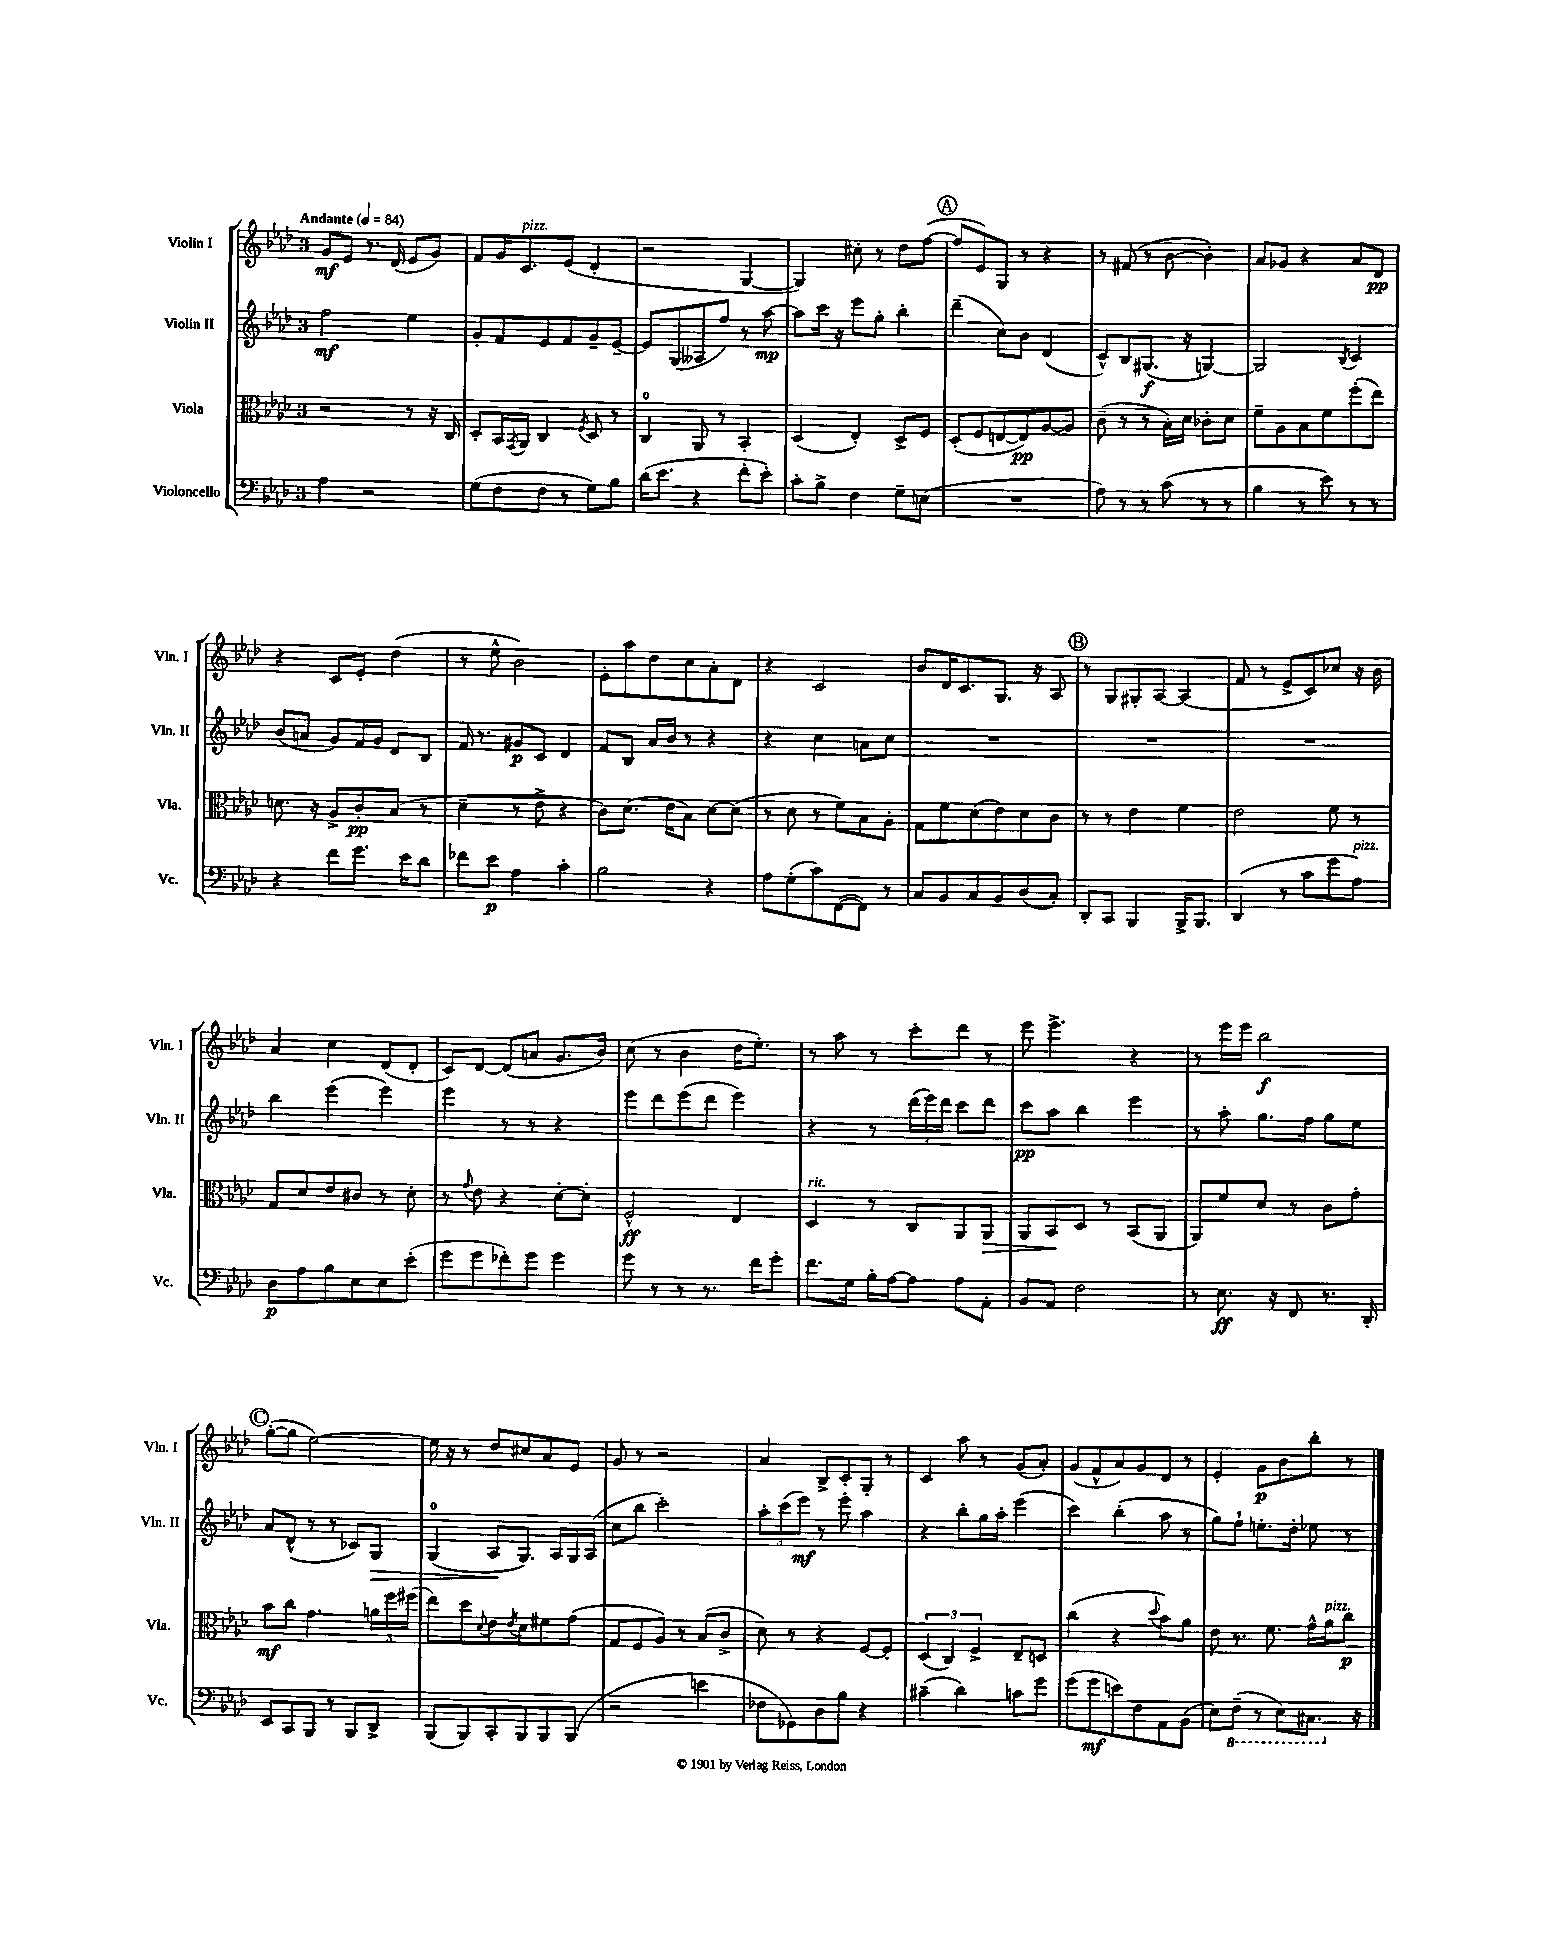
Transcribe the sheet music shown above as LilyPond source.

<<
\new StaffGroup <<
\new Staff = "s0" \with { instrumentName = "Violin I" shortInstrumentName = "Vln. I" } {
    \clef treble \key aes \major \once \override Staff.TimeSignature.style = #'single-digit \time 3/4 \tempo "Andante" 4 = 84
    g'8\mf ees'8 r8. des'16( ees'8 g'8) |
    f'8 g'16 c'8.^\markup { \italic "pizz." } ees'8( des'4-. |
    r2 g4~ |
    g4) cis''8-. r8 des''8 f''8~( |
    \mark \markup { \circle "A" } f''8 ees'8) g8 r8 r4 |
    r8 fis'8( r8 bes'8~ bes'4-.) |
    aes'8 ges'8 r4 aes'8 des'8\pp |
    r4 c'8 ees'8-. des''4( |
    r8 ees''8-^ bes'2) |
    ees'8-. aes''8 des''8 c''8 aes'8-. des'8 |
    r4 c'2 |
    bes'8 des'16 c'8. g8. r16 aes8 |
    \mark \markup { \circle "B" } r8 g8 gis8-. aes8~ aes4( |
    f'8 r8 ees'8-> c'8) ces''8 r16 bes'16 |
    aes'4 c''4 des'8( des'8-. |
    c'8) des'8~ des'8( a'8 g'8. bes'16) |
    c''8( r8 bes'4 des''16 ees''8.-.) |
    r8 aes''8 r8 c'''8-. des'''8 r8 |
    ees'''8 ees'''4.-> r4 |
    r8 ees'''16 ees'''16 bes''2\f |
    \mark \markup { \circle "C" } g''8~-.( g''8 ees''2~) |
    ees''16 r16 r8 des''8 cis''8 aes'8 ees'8 |
    g'8 r8 r2 |
    aes'4 bes8-> c'8-. g8-. r8 |
    c'4 aes''8 r8 g'8( aes'8-.) |
    g'8( f'8-^ aes'8) g'8 des'8 r8 |
    ees'4-. g'8\p bes'8 bes''8-. r8 \bar "|." |
}
\new Staff = "s1" \with { instrumentName = "Violin II" shortInstrumentName = "Vln. II" } {
    \clef treble \key aes \major \once \override Staff.TimeSignature.style = #'single-digit \time 3/4
    f''2\mf ees''4 |
    g'8-. f'8 ees'8 f'8 g'8-- ees'8~-- |
    ees'8 g8( aeses8 f''8) r8 aes''8~\mp |
    aes''8 c'''16 r16 ees'''8 g''8-. bes''4-. |
    \mark \markup { \circle "A" } des'''4--( c''8) bes'8 des'4( |
    c'8-^) bes8 gis8.\f( r16 g4~) |
    g2 \acciaccatura { bes8 } c'4 |
    bes'8( a'8 g'8) f'16 g'16 des'8 bes8 |
    f'16 r8. gis'8\p c'8 des'4 |
    f'8 bes8 aes'16 bes'16 r8 r4 |
    r4 c''4 a'8 c''8 |
    R2. |
    \mark \markup { \circle "B" } R2. |
    R2. |
    bes''4 ees'''4( ees'''4) |
    ees'''4 r8 r8 r4 |
    ees'''8 des'''8 ees'''8( des'''8 ees'''4) |
    r4 r8 \tuplet 3/2 { des'''16( ees'''16) des'''16 } c'''8 des'''8 |
    c'''8\pp aes''8 bes''4 ees'''4 |
    r8 aes''8-. g''8. f''16 g''8 ees''8 |
    \mark \markup { \circle "C" } aes'8 des'8-^( r8 r8 ces'8) g8\> |
    g4-0( aes8\! g8.) aes16 g16 aes16( |
    c''8 bes''8 c'''2-.) |
    \tuplet 3/2 { aes''8-. c'''8( ees'''8\mf) } r8 ees'''8-. aes''4 |
    r4 bes''8-. g''16 aes''16-. ees'''4( |
    c'''4) bes''4-.( aes''8 r8 |
    g''8) f''8-! e''8.-. des''16-. ees''8 r8 \bar "|." |
}
\new Staff = "s2" \with { instrumentName = "Viola" shortInstrumentName = "Vla." } {
    \clef alto \key aes \major \once \override Staff.TimeSignature.style = #'single-digit \time 3/4
    r2 r8 r16 c16 |
    des8-. bes,16 \acciaccatura { g,8 } aes,16 c4 \acciaccatura { f8 } des8 r8 |
    c4-0 aes,8 r8 bes,4-. |
    des4( ees4-.) des8-> f8 |
    \mark \markup { \circle "A" } des8-.( f8 e8~ e8\pp) aes8~ aes8 |
    c'8--( r8 r8 bes16-.) des'16 ces'8-. des'8 |
    f'8-- aes8 bes8 f'8 f''8-.( ees''8) |
    d'8. r16 aes8-> c'8-.\pp bes8( r8 |
    des'4-- r8 ees'8-> r4 |
    c'8) des'8.( ees'16 bes8) des'8~ des'8( |
    r8 des'8 r8 f'8) bes8 aes8-. |
    g8 f'8 des'8( ees'8) des'8 c'8 |
    \mark \markup { \circle "B" } r8 r8 ees'4 f'4 |
    ees'2 f'8 r8 |
    g8 des'8 ees'8 cis'8 r8 des'8-. |
    r8 \appoggiatura { g'8 } ees'8 r4 des'8~-. des'8-. |
    f2-^\ff ees4 |
    des4^\markup { \italic "rit." } r8 c8 aes,8 aes,8\> |
    aes,8 bes,8\! des8 r8 bes,8( aes,8 |
    aes,8) f'8 des'8 r8 c'8 g'8-. |
    \mark \markup { \circle "C" } bes'8\mf c''8 g'4. \tuplet 3/2 { a'16 f''16 fis''16( } |
    ees''8) des''8 \appoggiatura { des'8 } ees'8 \acciaccatura { ees'8 } des'8 fis'8 g'8( |
    g8 f8 aes8) r8 bes8( c'8-> |
    des'8) r8 r4 f8~ f8-. |
    \tuplet 3/2 { des4( c4) f4-> } ees8-- d8 |
    c''4( r4 \appoggiatura { des''8 } bes'8) aes'8 |
    ees'8 r8. f'8. g'16-^ aes'16^\markup { \italic "pizz." } c''8\p \bar "|." |
}
\new Staff = "s3" \with { instrumentName = "Violoncello" shortInstrumentName = "Vc." } {
    \clef bass \key aes \major \once \override Staff.TimeSignature.style = #'single-digit \time 3/4
    aes4 r2 |
    g8( f8 f8 r8 g8) bes8 |
    des'16( ees'8. r4 f'8-. ees'8-.) |
    c'8-. bes8-> f4 g8-- e8( |
    \mark \markup { \circle "A" } R2. |
    aes8) r8 r8 c'8( r8 r8 |
    bes4 r8 ees'8) r8 r8 |
    r4 f'8 g'8. ees'16 des'8 |
    fes'8 ees'8\p aes4 c'4-. |
    bes2 r4 |
    aes8 g8-.( c'8) f,8~( f,8) r8 |
    c8 bes,8 c8 bes,8 des8( c8-.) |
    \mark \markup { \circle "B" } des,8-. c,8 bes,,4 bes,,16-> bes,,8. |
    des,4( r8 c'8 g'8 aes8^\markup { \italic "pizz." }) |
    des8\p aes8 bes8 ees8 ees8 ees'8-.( |
    g'8 g'8 fes'8-.) g'8 g'4 |
    g'8 r8 r8 r8. f'16 g'8-. |
    f'8. g16 bes16-. aes16~ aes8 aes8 aes,8-. |
    bes,8 aes,8 f2 |
    r8 ees8.\ff r16 f,8 r8. des,16-. |
    \mark \markup { \circle "C" } ees,8 c,8 bes,,8 r8 bes,,8 des,8-> |
    bes,,8( bes,,8) c,8-. bes,,8 bes,,8 bes,,8( |
    r2 e'4 |
    fes8 ges,8) des8 bes8 r4 |
    cis'4--( des'4) c'8 g'8 |
    g'8( g'8\mf e'8) f8 aes,8 bes,8( |
    ees8) \ottava #-1 f,8--( r8 ees,8) cis,8. \ottava #0 r16 \bar "|." |
}
>>
>>
\layout { \context { \Score \remove "Bar_number_engraver" } }
